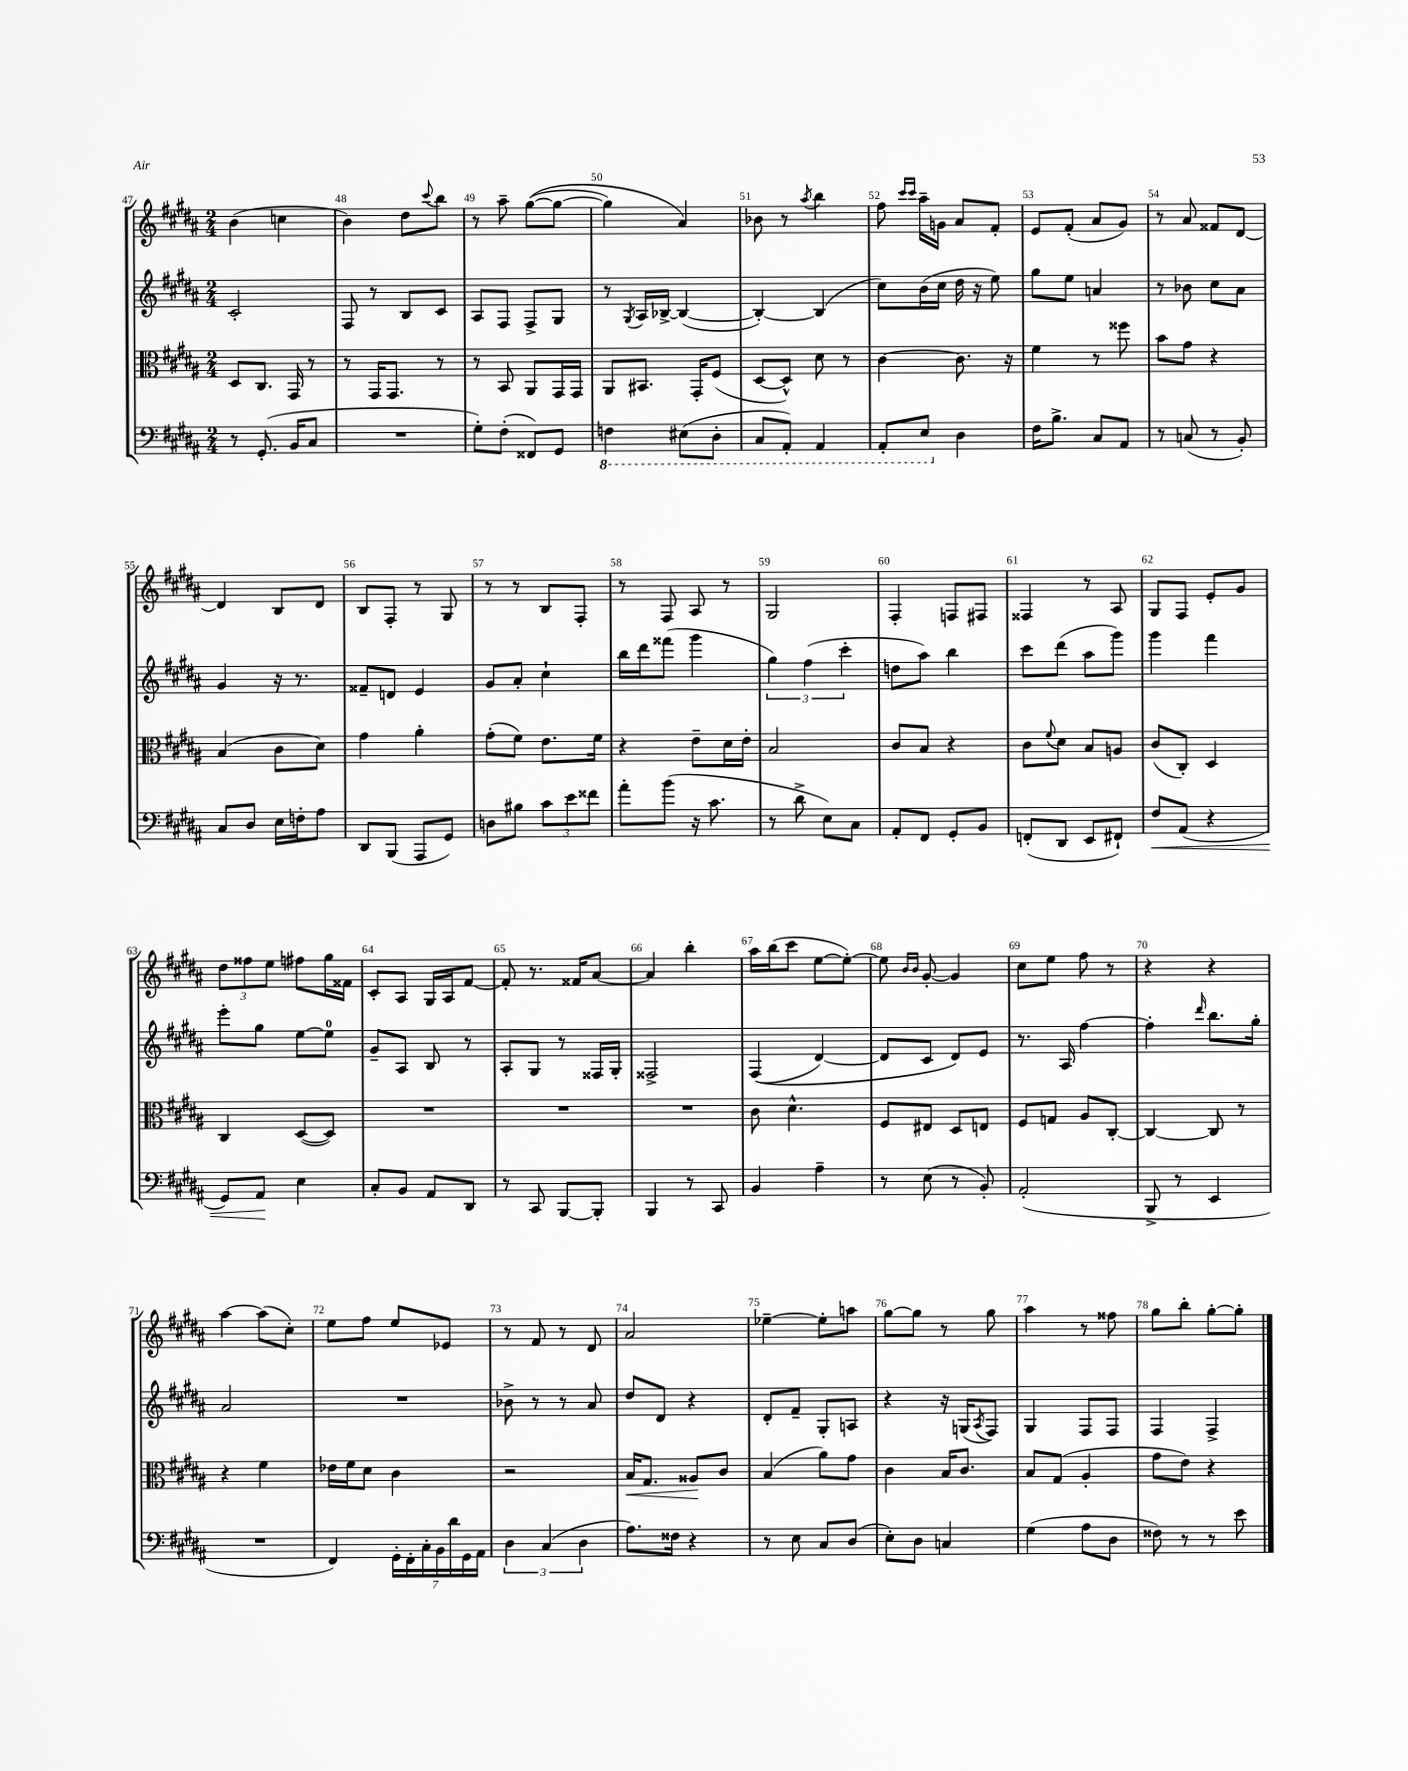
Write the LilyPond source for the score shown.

<<
\new StaffGroup <<
\new Staff = "s0" {
    \clef treble \key b \major \numericTimeSignature \time 2/4
    b'4( c''4 |
    b'4) dis''8 \appoggiatura { cis'''8 } b''8 |
    r8 ais''8-- gis''8~(\( gis''8~ |
    gis''4) ais'4\) |
    bes'8 r8 \acciaccatura { ais''8 } b''4 |
    fis''8 \grace { cis'''16 cis'''16 } ais''16-- g'16 ais'8 fis'8-. |
    e'8 fis'8-.( ais'8 gis'8) |
    r8 ais'8 fisis'8 dis'8~ |
    dis'4 b8 dis'8 |
    b8 fis8-. r8 gis8 |
    r8 r8 b8 fis8-. |
    r8 fis8 ais8 r8 |
    gis2 |
    fis4-. f8 fis8 |
    fisis4 r8 ais8 |
    gis8 fis8 e'8-. gis'8 |
    \tuplet 3/2 { dis''8 fisis''8 e''8 } fis''8 gis''16 fisis'16 |
    cis'8-. ais8 gis16 ais16 fis'8~ |
    fis'8-. r8. fisis'16 ais'8~ |
    ais'4 b''4-. |
    ais''16 b''16( cis'''8 e''8~ e''8~-.) |
    e''8 \grace { b'16 b'16 } gis'8~-. gis'4 |
    cis''8 e''8 fis''8 r8 |
    r4 r4 |
    ais''4~ ais''8( cis''8-.) |
    e''8 fis''8 e''8 ees'8 |
    r8 fis'8 r8 dis'8 |
    ais'2 |
    ees''4~-- ees''8-. a''8 |
    gis''8~ gis''8 r8 gis''8 |
    ais''4 r8 fisis''8 |
    gis''8 b''8-. gis''8~-. gis''8-. \bar "|." |
}
\new Staff = "s1" {
    \clef treble \key b \major \numericTimeSignature \time 2/4
    cis'2-. |
    fis8 r8 b8 cis'8 |
    ais8 fis8 fis8-> gis8 |
    r8 \acciaccatura { gis8 } ais16 bes16~-> bes4~( |
    bes4~-.) bes4( |
    cis''8) b'16( cis''16 dis''16 r16 e''8) |
    gis''8 e''8 a'4 |
    r8 bes'8 cis''8 ais'8 |
    gis'4 r16 r8. |
    fisis'8-- d'8 e'4 |
    gis'8 ais'8-. cis''4-! |
    b''16 dis'''16 fisis'''8( gis'''4 |
    \tuplet 3/2 { gis''4) fis''4( cis'''4-. } |
    d''8 ais''8) b''4 |
    cis'''8 dis'''8( ais''8 gis'''8) |
    gis'''4 fis'''4 |
    e'''8-. gis''8 e''8~ e''8-0 |
    gis'8-- ais8 b8 r8 |
    ais8-. gis8 r8 fisis16 gis16-. |
    fisis2-> |
    fis4(\( dis'4~) |
    dis'8 cis'8 dis'8\) e'8 |
    r8. ais16 fis''4~ |
    fis''4-. \grace { dis'''16 } b''8. gis''16-. |
    ais'2 |
    R2 |
    bes'8-> r8 r8 ais'8 |
    dis''8 dis'8 r4 |
    dis'8-. fis'8-- gis8-. a8 |
    r4 r16 g16( \acciaccatura { ais8 } fis8) |
    gis4 fis8 fis8 |
    fis4 fis4-> \bar "|." |
}
\new Staff = "s2" {
    \clef alto \key b \major \numericTimeSignature \time 2/4
    dis8 cis8. gis,16 r8 |
    r8 gis,16 gis,8. r8 |
    r8 b,8 ais,8 gis,16 gis,16 |
    ais,8 bis,8. gis,16-. fis8( |
    dis8~ dis8-^) dis'8 r8 |
    cis'4~ cis'8. r16 |
    fis'4 r8 fisis''8 |
    b'8 gis'8 r4 |
    b4( cis'8 dis'8) |
    gis'4 ais'4-. |
    gis'8-.( fis'8) e'8. fis'16 |
    r4 e'8-- dis'16 e'16-. |
    b2 |
    cis'8 b8 r4 |
    cis'8 \appoggiatura { fis'8 } dis'8 b8 a8 |
    cis'8( cis8-.) dis4 |
    cis4 dis8~( dis8) |
    R2 |
    R2 |
    R2 |
    cis'8 dis'4.-^ |
    fis8 eis8 dis8 e8 |
    fis8 g8 ais8 cis8~-. |
    cis4~ cis8 r8 |
    r4 fis'4 |
    ees'16 fis'16 dis'8 cis'4 |
    r2 |
    b16\< gis8. aisis8\! cis'8 |
    b4( ais'8) gis'8 |
    cis'4 b16 cis'8. |
    b8 gis8( ais4-. |
    gis'8 e'8) r4 \bar "|." |
}
\new Staff = "s3" {
    \clef bass \key b \major \numericTimeSignature \time 2/4
    r8 gis,8.-.( b,16 cis8 |
    R2 |
    gis8-.) fis8-.( fisis,8) gis,8 |
    \ottava #-1 f,4 eis,8( dis,8-. |
    cis,8 ais,,8-.) ais,,4 |
    ais,,8-. e,8 \ottava #0 dis4 |
    fis16 b8.-> cis8 ais,8 |
    r8 c8( r8 b,8-.) |
    cis8 dis8 e16 f16-. ais8 |
    dis,8 b,,8( ais,,8 gis,8) |
    d8 bis8 \tuplet 3/2 { cis'8 e'8 fisis'8 } |
    ais'8-. b'8( r16 cis'8. |
    r8 dis'8-> e8) cis8 |
    ais,8-. fis,8 gis,8-. b,8 |
    f,8-.( dis,8 e,8 fis,8-!) |
    fis8\< ais,8( r4 |
    gis,8) ais,8\! e4 |
    cis8-. b,8 ais,8 dis,8 |
    r8 cis,8 b,,8~ b,,8-. |
    b,,4 r8 cis,8 |
    b,4 ais4-- |
    r8 e8( r8 b,8-.) |
    ais,2-.( |
    b,,8-> r8 e,4 |
    R2 |
    fis,4) \tuplet 7/4 { gis,16-. fis,16-. cis16-. b,16 dis'16 gis,16 ais,16 } |
    \tuplet 3/2 { dis4 cis4( dis4 } |
    ais8.) fisis16 r4 |
    r8 e8 cis8 dis8( |
    e8-.) dis8 c4 |
    gis4( ais8 dis8 |
    fisis8) r8 r8 e'8 \bar "|." |
}
>>
>>
\layout { \context { \Score currentBarNumber = #47 \override BarNumber.break-visibility = ##(#f #t #t) barNumberVisibility = #all-bar-numbers-visible } }
